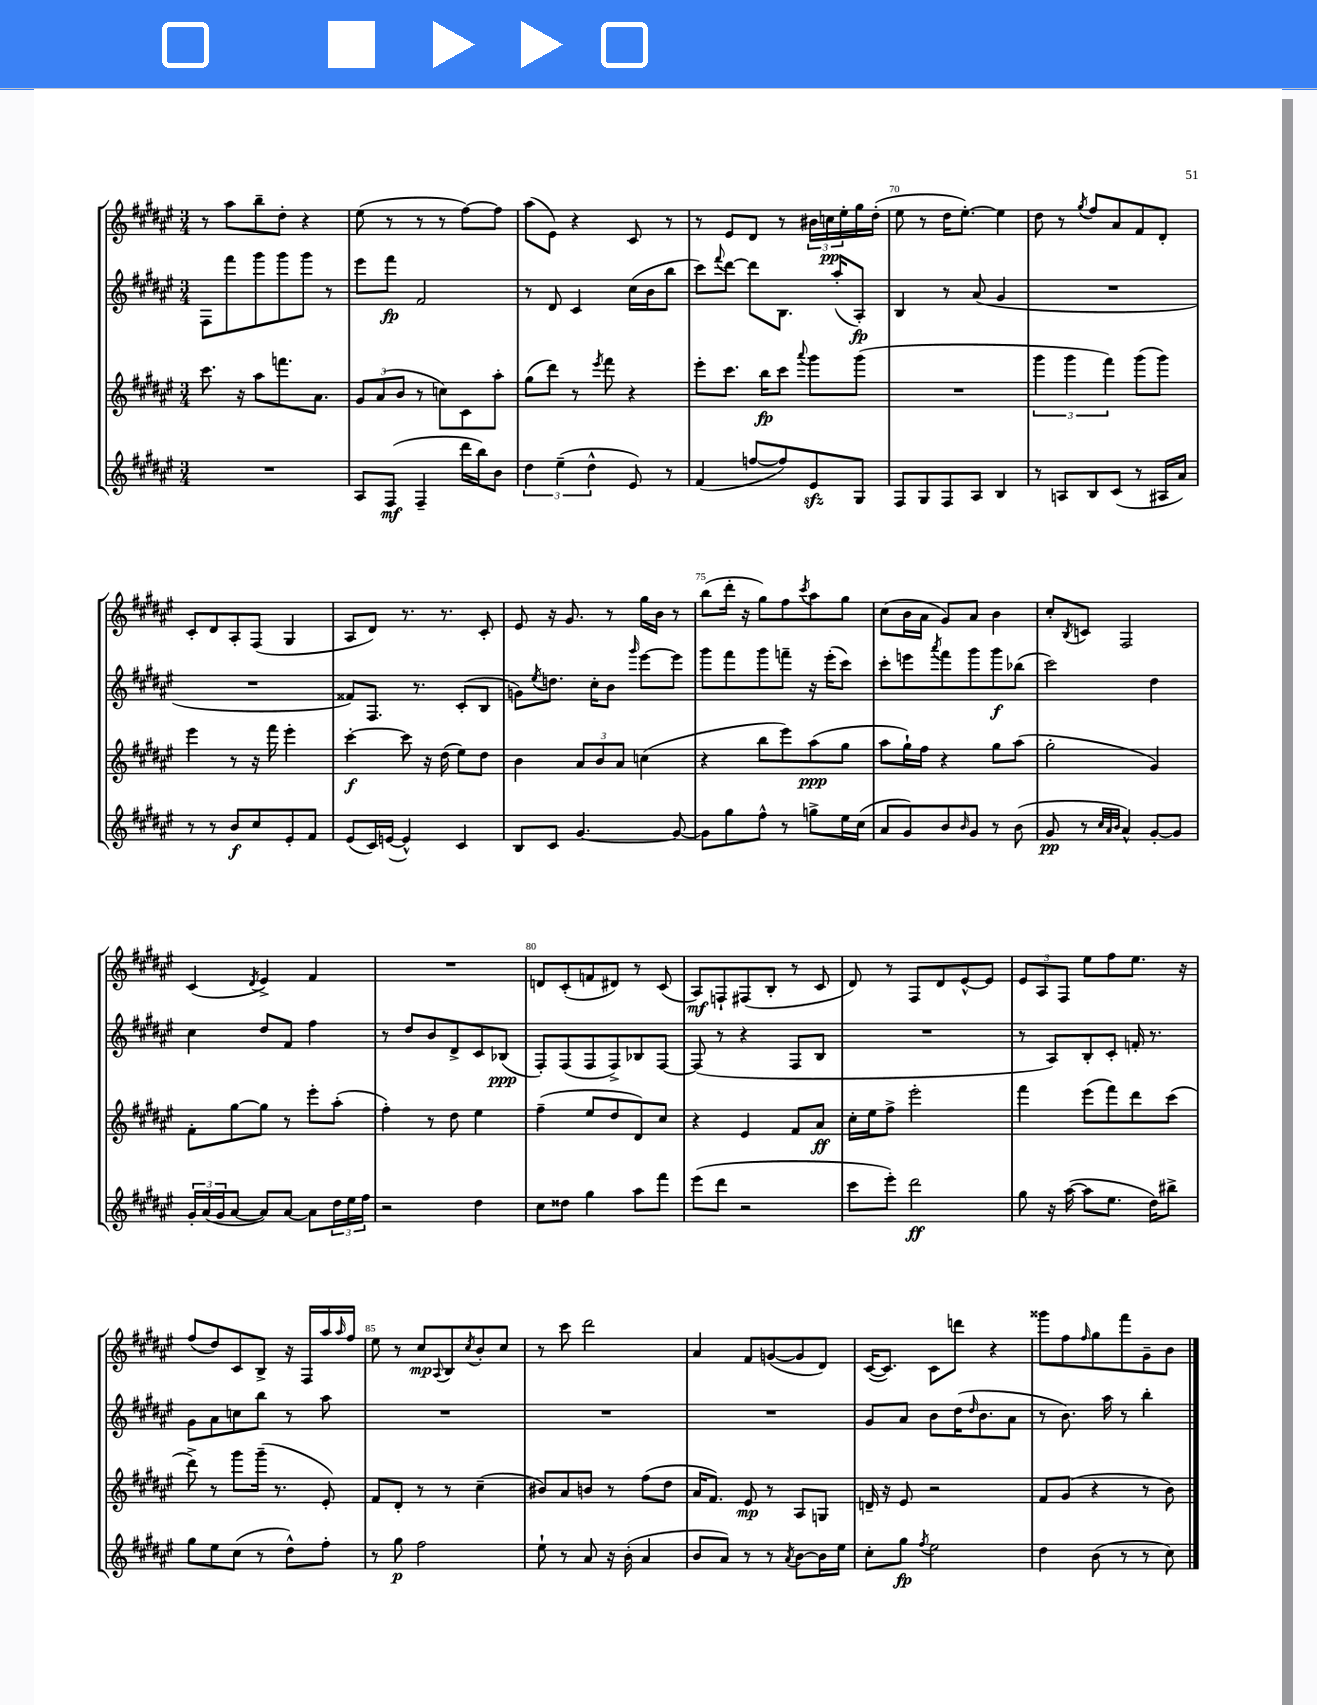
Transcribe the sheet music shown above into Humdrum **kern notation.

**kern	**kern	**kern	**kern
*staff4	*staff3	*staff2	*staff1
*clefG2	*clefG2	*clefG2	*clefG2
*k[f#c#g#d#a#e#]	*k[f#c#g#d#a#e#]	*k[f#c#g#d#a#e#]	*k[f#c#g#d#a#e#]
*M3/4	*M3/4	*M3/4	*M3/4
2.r	8.ccc#	8F#	8r
.	.	8fff#	8aa#
.	16r	.	.
.	8aa#	8ggg#	8bb~
.	8.fff	8ggg#	8dd#'
.	.	8ggg#	4r
.	8.a#	.	.
.	.	8r	.
=	=	=	=
8A#	12g#	8eee#	(8ee#
.	(12a#	.	.
(8F#	.	8fff#	8r
.	12b	.	.
4F#~	8r	2f#	8r
.	8cc)	.	8r
16ddd#	8c#	.	[8ff#)
16bb)	.	.	.
8b	8aa#'	.	8ff#]
=	=	=	=
6dd#	(8gg#	8r	(8aa#
.	8ddd#)	8d#	8e#)
(6ee#~	.	.	.
.	8r	4c#	4r
6dd#^^	.	.	.
.	8qeee#	.	.
.	8fff#	.	.
8e#)	4r	(16cc#	8c#
.	.	16b	.
8r	.	8bb	8r
=	=	=	=
(4f#	8eee#'	8ccc#)	8r
.	.	8qqfff#	.
.	8.ccc#	[8ddd#	8e#
[8ff	.	8ddd#]	8d#
.	16bb	.	.
8ff])	8ccc#	8.B	8r
.	8qqaaa#	.	.
8e#	8ggg#	.	24b#
.	.	.	24cc
.	.	(16aa#'	.
.	.	.	24ee#'
8G#	(8ggg#	8A#')	16gg#
.	.	.	(16dd#'
=	=	=	=
8F#	2.r	4B	8ee#
8G#	.	.	8r
8F#	.	8r	16dd#
.	.	.	[8.ee#')
8A#	.	(8a#	.
4B	.	4g#	4ee#]
=	=	=	=
8r	6ggg#	2.r	8dd#
8A	.	.	8r
.	6ggg#	.	.
.	.	.	8qgg#
8B	.	.	8ff#
.	6fff#)	.	.
(8c#	.	.	8a#
8r	(8ggg#	.	8f#
16A#	8ggg#)	.	8d#'
16a#)	.	.	.
=	=	=	=
8r	4eee#	2.r	8c#'
8r	.	.	8d#
8b	8r	.	8A#'
8cc#	16r	.	(8F#
.	16fff#	.	.
8e#'	4eee#'	.	4G#
8f#	.	.	.
=	=	=	=
(8e#	[4ccc#'	8f##)	8A#
16c#)	.	8.F#	8d#)
([16e	.	.	.
4e^^])	8ccc#]	.	8.r
.	.	8.r	.
.	16r	.	.
.	(16dd#	.	8.r
4c#	8ee#)	(8c#'	.
.	8dd#	8B	8c#'
=	=	=	=
8B	4b	8g)	8e#
.	.	8qee#	.
8c#	.	8.dd	16r
.	.	.	8.g#
[4.g#	12a#	.	.
.	.	16cc#'	.
.	12b	.	.
.	.	8b	8r
.	12a#	.	.
.	.	16qqggg#	.
.	(4cc	[8eee#	16gg#
.	.	.	16b
8g#_	.	8eee#]	8r
=	=	=	=
8g#]	4r	8ggg#	(8bb
8gg#	.	8fff#	16ddd#'
.	.	.	16r
8ff#^^	8bb	8ggg#	8gg#)
8r	8eee#)	8fff~	8ff#
.	.	.	8qccc#
8gg^	(8aa#	16r	8aa#
.	.	(16eee#'	.
16ee#	8gg#	8ccc#)	8gg#
(16cc#	.	.	.
=	=	=	=
8a#	8aa#	8ccc#'	(8cc#
8g#)	16gg#`)	8eee	16b
.	16ff#	.	16a#
.	.	8qaaa#	.
8b	4r	8fff#	8g#)
16qqb	.	.	.
8g#	.	8ggg#	8a#
8r	8gg#	8ggg#	4b
(8b	(8aa#	(8bb-	.
=	=	=	=
8g#	2gg#'	2ccc#)	8cc#'
.	.	.	8qB
8r	.	.	8c
32qqcc#	.	.	.
32qqa#	.	.	.
32qqb	.	.	.
4a#^^)	.	.	2F#
[8g#'	4g#)	4dd#	.
8g#]	.	.	.
=	=	=	=
24g#'	8f#'	4cc#	(4c#
(24a#	.	.	.
24g#	.	.	.
[8a#	[8gg#	.	.
.	.	.	8qd#
8a#])	8gg#]	8dd#	4e#^)
[8a#	8r	8f#	.
8a#]	8eee#'	4ff#	4f#
24dd#	(8aa#'	.	.
24ee#	.	.	.
24ff#	.	.	.
=	=	=	=
2r	4ff#')	8r	2.r
.	.	8dd#	.
.	8r	8b	.
.	8dd#	8d#^	.
4dd#	4ee#	8c#	.
.	.	(8B-	.
=	=	=	=
8cc#	(4ff#~	8F#')	8d
8dd##	.	(8F#	(8c#'
4gg#	8ee#	8F#	8f
.	8dd#	8F#^)	8d#)
8aa#	8d#)	8B-	8r
8fff#	8cc#	[8F#	(8c#
=	=	=	=
(8eee#	4r	(8F#]	8A#)
8ddd#	.	8r	8F`
2r	4e#	4r	(8F#
.	.	.	8B'
.	8f#	8F#	8r
.	8a#	8B	8c#
=	=	=	=
8ccc#	16cc#'	2.r	8d#)
.	16ee#	.	.
8eee#')	8ff#^	.	8r
2ddd#	2eee#'	.	8F#
.	.	.	8d#
.	.	.	[8e#^^
.	.	.	8e#]
=	=	=	=
8gg#	4fff#	8r	12e#
.	.	.	12A#
16r	.	8A#)	.
.	.	.	12F#
([16aa#	.	.	.
8aa#]	(8eee#	8B'	8ee#
8.ee#	8fff#)	8c#'	8ff#
.	8ddd#	16f'	8.ee#
16dd#)	.	8.r	.
8bb#^	(8ccc#	.	.
.	.	.	16r
=	=	=	=
8gg#	8ddd#^)	8g#	(8ff#
8ee#	8r	8a#	8dd#)
(8cc#	8ggg#	8cc	8c#
8r	(16ggg#~	8bb	8B^
.	8.r	.	.
8dd#^^)	.	8r	16r
.	.	.	16F#
8ff#'	8e#')	8aa#	16aa#
.	.	.	16qqaa#
.	.	.	16ff#
=	=	=	=
8r	8f#	2.r	8ee#
8gg#	8d#'	.	8r
2ff#	8r	.	8cc#
.	.	.	8qqA#
.	8r	.	8B
.	.	.	8qcc#
.	(4cc#~	.	8b'
.	.	.	8cc#
=	=	=	=
8ee#`	8b#)	2.r	8r
8r	8a#	.	8ccc#
8a#	8b	.	2ddd#
16r	8r	.	.
(16b'	.	.	.
4a#	(8ff#	.	.
.	8dd#	.	.
=	=	=	=
8b	16a#	2.r	4a#
.	8.f#)	.	.
8a#)	.	.	.
8r	8e#	.	8f#
8r	8r	.	([8g
8qa#	.	.	.
[8b	8A#	.	8g]
16b]	8G	.	8d#)
16ee#	.	.	.
=	=	=	=
8cc#'	16d~	8g#	([16c#
.	16r	.	8.c#])
8gg#	8e#	8a#	.
8qff#	.	.	.
2ee#	2r	8b	8c#
.	.	(16dd#	8ddd
.	.	16qqdd#	.
.	.	8.b	.
.	.	.	4r
.	.	8a#	.
=	=	=	=
4dd#	8f#	8r	8ggg##
.	(8g#	8.b)	8ff#
.	.	.	16qqff#
(8b	4r	.	8gg#
.	.	16aa#	.
8r	.	8r	8fff#
8r	8r	4bb'	8g#~
8cc#)	8b)	.	8b
==	==	==	==
*-	*-	*-	*-
